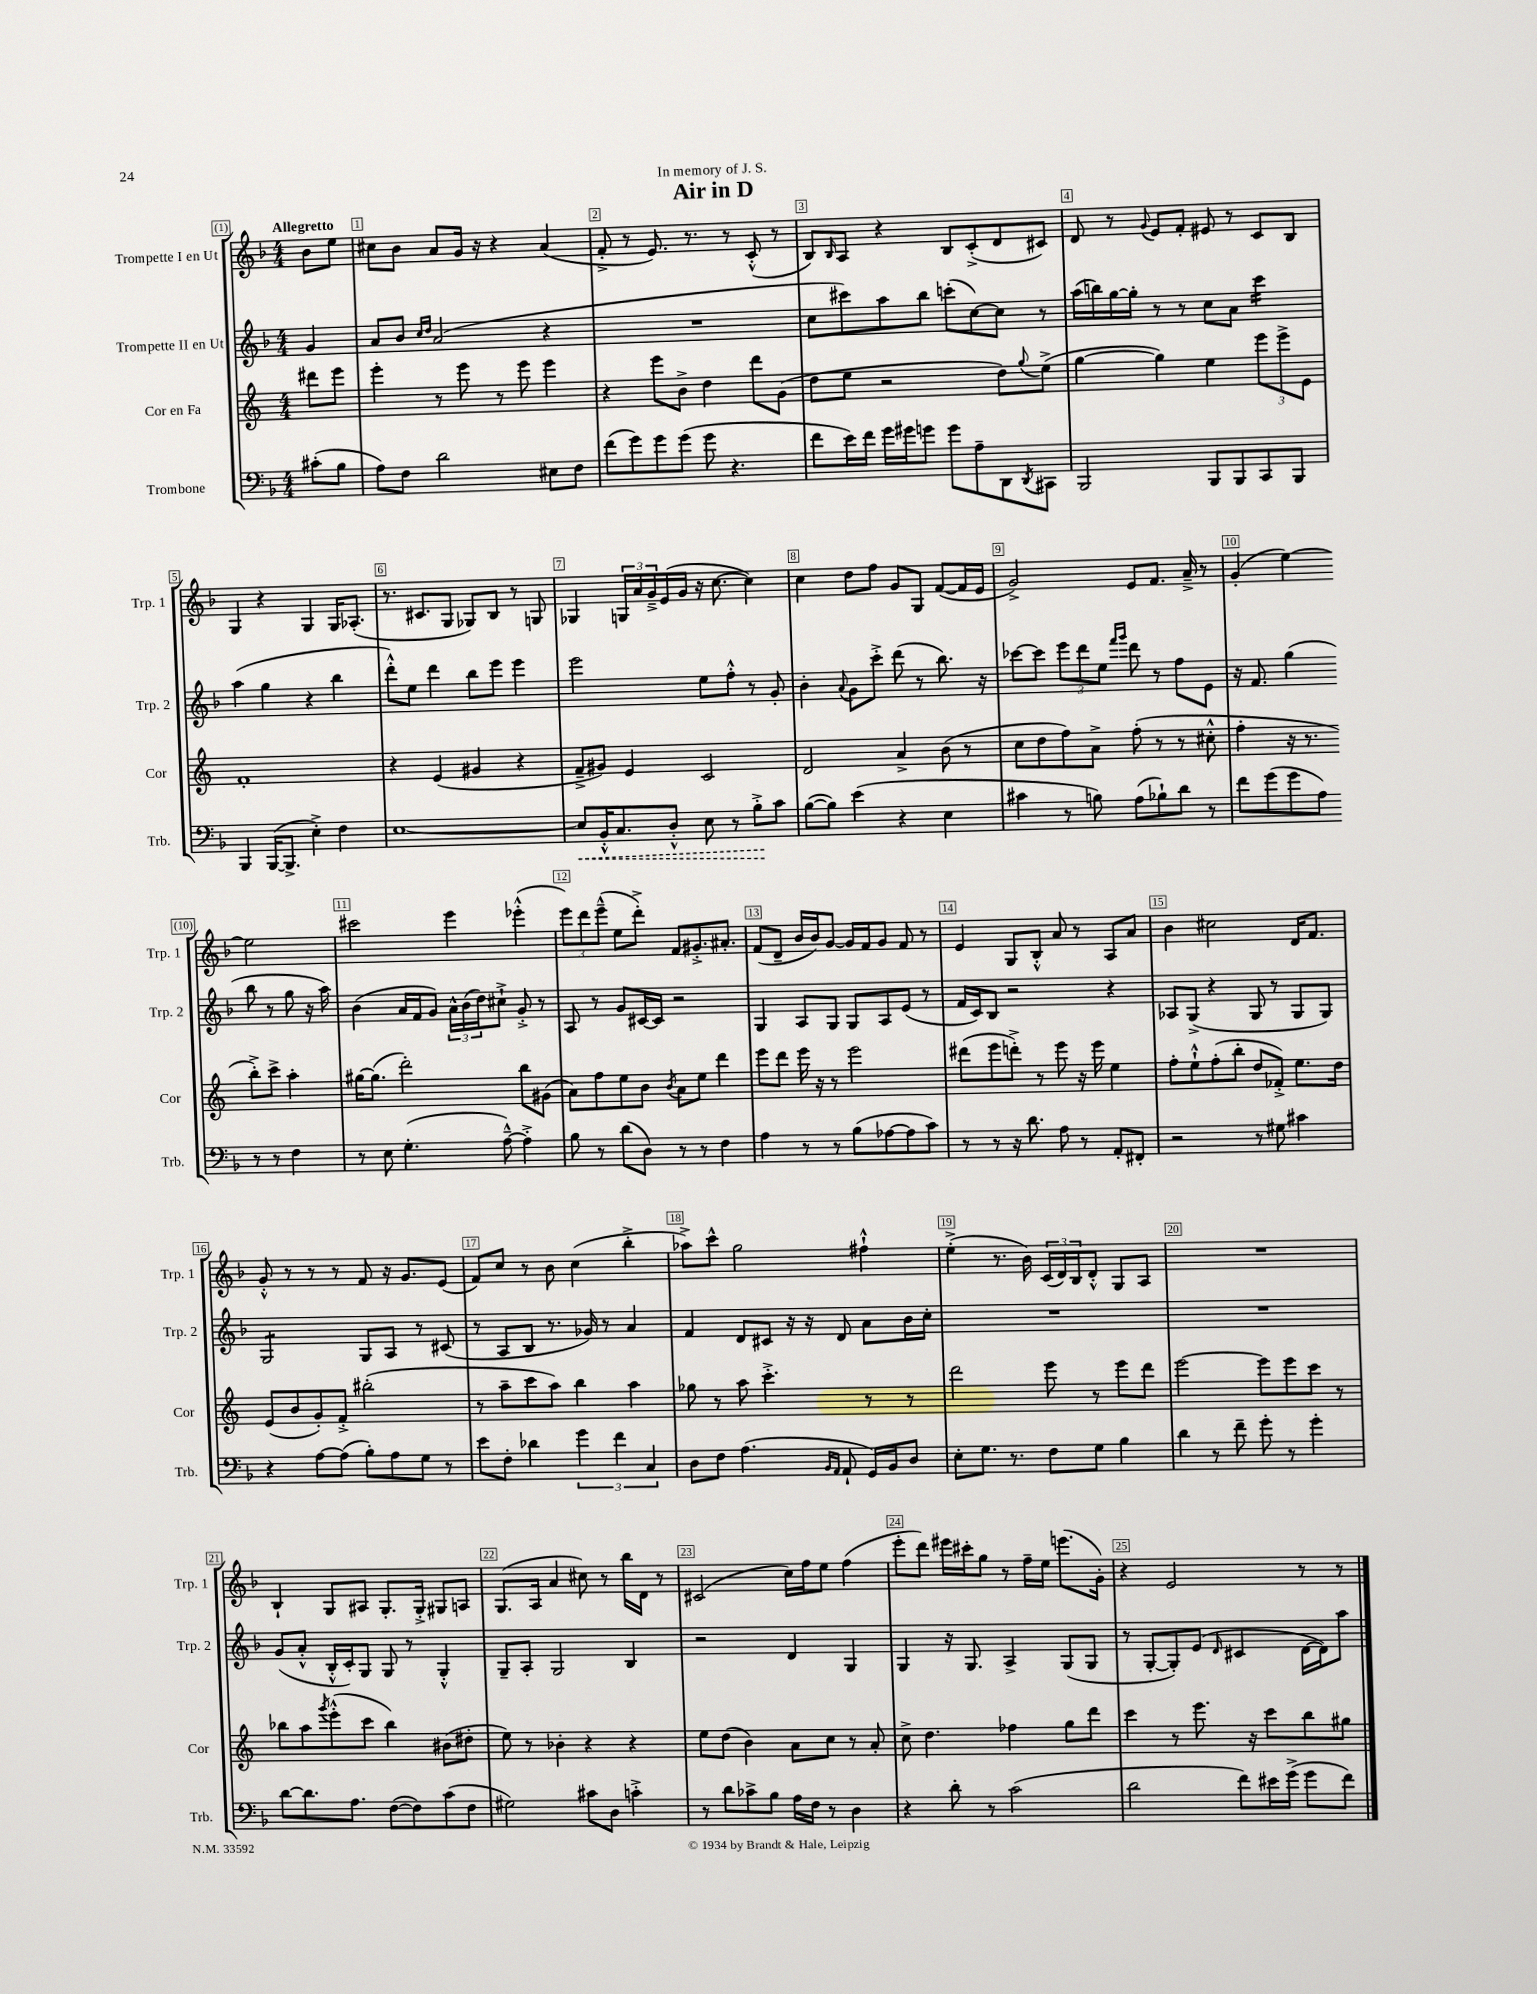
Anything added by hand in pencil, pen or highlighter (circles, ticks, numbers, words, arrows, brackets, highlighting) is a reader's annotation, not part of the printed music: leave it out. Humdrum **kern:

**kern	**dynam	**kern	**kern	**kern
*part4	*part4	*part3	*part2	*part1
*staff4	*staff4	*staff3	*staff2	*staff1
*I"Trombone	*	*I"Cor en Fa	*I"Trompette II en Ut	*I"Trompette I en Ut
*I'Trb.	*	*I'Cor	*I'Trp. 2	*I'Trp. 1
*clefF4	*	*clefG2	*clefG2	*clefG2
*k[b-]	*	*k[]	*k[b-]	*k[b-]
*M4/4	*	*M4/4	*M4/4	*M4/4
=	=	=	=	=
!	!	!	!	!LO:TX:a:B:t=Allegretto
(8c#X'\L	.	8ddd#X\L	4g/	8b-\L
8B-\J	.	8eee\J	.	8ee\J
=1	=1	=1	=1	=1
8A\L)	.	4eee'\	8a/L	8cc#X\L
8F\J	.	.	8b-/J	8b-\J
.	.	.	16qqcc/LL	.
.	.	.	16qqdd/JJ	.
2d\	.	8r	(2a/	8a/L
.	.	8eee\	.	16g/Jk
.	.	.	.	16r
.	.	8r	.	4r
.	.	8eee\	.	.
8E#X\L	.	4eee\	4r	(4a/
8F\J	.	.	.	.
=2	=2	=2	=2	=2
(8f\L	.	4r	1r	8f'^/
8g\)	.	.	.	8r
8g\	.	8eee\L	.	8.e/)
(8g\J	.	8b^\J	.	.
.	.	.	.	8.r
8g\	.	4dd\	.	.
4.r	.	.	.	8r
.	.	8ddd\L	.	(8c'^^/
.	.	(8g\J	.	8r
=3	=3	=3	=3	=3
8f\L	.	8dd\L	8cc\L	8B-/L)
.	.	.	.	16qqB-/
16e\L)	.	8ee\J	8ccc#X\)	8A/J
16f\JJ	.	.	.	.
16g\LL	.	2r	8aa\	4r
16g#X\J	.	.	.	.
8gn\J	.	.	8bb-\J	.
8g\L	.	.	(8cccn'\L	8B-/L
8A~\	.	.	[8cc\)	(8c'^/
8DD\	.	8dd\L)	8cc\J]	8d/
8qDD/	.	8qqgg/	.	.
8CC#X\J	.	(8ee^\J	8r	8c#X/J)
=4	=4	=4	=4	=4
2BBB-/	.	[4gg\	(16aa\LL	8d/
.	.	.	16bbn\)	.
.	.	.	[16gg\	8r
.	.	.	16gg'\JJ]	.
.	.	.	.	8qqg/
.	.	4gg\])	8r	8e/L
.	.	.	8r	8f'/J
8BBB-/L	.	4ee\	8cc\L	8e#X/
8BBB-/	.	.	8a\J	8r
*	*	*	*tremolo	*
8CC/	.	12eee\L	16ccc\LL	8c/L
.	.	.	16ccc\	.
.	.	12eee^\	.	.
8BBB-/J	.	.	16ccc\	8B-/J
.	.	12e\J	.	.
.	.	.	16ccc\JJ	.
*	*	*	*Xtremolo	*
!!LO:LB:g=z
=5	=5	=5	=5	=5
4BBB-/	.	1f'	(4aa\	4G/
([16BBB-/KL	.	.	4gg\	4r
8.BBB-^/J]	.	.	.	.
4E'^\)	.	.	4r	4G/
4F\	.	.	4bb-\	16G/KL
.	.	.	.	(8.A-X'/J
=6	=6	=6	=6	=6
[1E	.	4r	8ddd'^^\L)	8.r
.	.	.	8ee\J	.
.	.	.	.	8.c#X/L
.	.	(4e/	4ddd\	.
.	.	.	.	8G/J
.	.	4g#X/	8bb-\L	8G-X/L)
.	.	.	8eee\J	8B-/J
.	.	4r	4eee\	8r
.	.	.	.	8Gn/
=7	=7	=7	=7	=7
!	!LO:HP:b	!	!	!
8E/L]	<	8f~^/L	2eee\	4G-X/
16BB-'^^/K	.	8g#X/J)	.	.
8.C/	.	.	.	.
.	.	4e/	.	24Gn/LL
.	.	.	.	24a/
.	.	.	.	24g~^/
8D'^^/J	.	.	.	(16e/
.	.	.	.	16g/JJ
8E\	.	2c/	8ee\L	16r
.	.	.	.	[8.cc\
8r	.	.	8ff'^^\J	.
8B-'^\L	.	.	8r	4cc\])
8c\J	[	.	8g'/	.
=8	=8	=8	=8	=8
([8B-\L	.	2d/	4b-'\	4cc\
8B-\J])	.	.	.	.
.	.	.	8qqa/	.
(4e\	.	.	8g\L	8dd\L
.	.	.	8ccc'^\J	8ff\J
4r	.	4a^/	(8ddd\	8g/L
.	.	.	8r	8G/J
4E\	.	(8b\	8.bb-\)	([8f/L
.	.	8r	.	16f/L]
.	.	.	16r	16e/JJ
=9	=9	=9	=9	=9
4c#X\	.	8cc\L	[8ccc-X\L	2g^/)
.	.	8dd\	8ccc-\J]	.
8r	.	8ff\)	12eee\L	.
.	.	.	12ddd\	.
8Bn\)	.	8a^\J	.	.
.	.	.	12ee\J	.
.	.	.	16qqfff/LL	.
.	.	.	16qqggg/JJ	.
(8A\L	.	(8ff'\	8ddd\	8e/L
8B-X`\)	.	8r	8r	8.f/J
8d\J	.	8r	8ff\L	.
.	.	.	.	16a~^/
8r	.	8cc#X'^^\	8e\J	8r
=10	=10	=10	=10	=10
8f\L	.	4ff'\	16r	(4g'/
.	.	.	8.f/	.
(8g\	.	.	.	.
8g\	.	16r	(4gg\	[4ee\)
.	.	8.r	.	.
8A\J)	.	.	.	.
8r	.	8bb'^\L)	8bb-\	2ee\]
8r	.	8ccc^\J	8r	.
4F\	.	4aa'\	8gg\	.
.	.	.	16r	.
.	.	.	16aa\)	.
!!LO:LB:g=z
=11	=11	=11	=11	=11
8r	.	[16gg#X\KL	(4b-\	2ccc#X\
.	.	(8.gg#\J]	.	.
8E\	.	.	.	.
(4.G'\	.	2ddd'\)	16a/LL	.
.	.	.	16f/J	.
.	.	.	8g/J)	.
.	.	.	24a^^\LL	4eee\
.	.	.	(24b-\	.
.	.	.	24dd\J)	.
[8A~^^\)	.	.	8cc#X`^\J	.
4A'^\]	.	8bb\L	8g'^/	(4eee-X'^^\
.	.	(8g#X\J	8r	.
=12	=12	=12	=12	=12
8B-\	.	8a\L)	8A/	12eee\L)
.	.	.	.	12ddd\
8r	.	8ff\	8r	.
.	.	.	.	(12eee~^^\J
(8d\L	.	8ee\	8g/L	8ee\L
8D\J)	.	8b\J	[16c#X/L	8ddd'^\J)
.	.	.	16c#/JJ]	.
.	.	8qb/	.	.
8r	.	8a\L	2r	8f/L
8r	.	8ee\J	.	8.g#X'^/
4F\	.	4ddd\	.	.
.	.	.	.	8.a#X'/J
=13	=13	=13	=13	=13
4A\	.	8eee\L	4G/	(8f/L
.	.	8ddd\J	.	8d~/J
8r	.	16eee\	8A/L	16b-/LL
.	.	16r	.	16b-/J)
8r	.	8r	8G/J	[8g/J
(8B-\L	.	2eee\	8G/L	16g/LL]
.	.	.	.	16f/J
[8A-X\	.	.	8A/	8g/J
8A-\]	.	.	(8e/J	8f/
8c\J)	.	.	8r	8r
=14	=14	=14	=14	=14
8r	.	(8ddd#X\L	16f/LL	4e/
.	.	.	16c/J)	.
8r	.	8eee\	8B-/J	.
16r	.	8dddn'^\J)	2r	8G/L
8.d\	.	.	.	.
.	.	8r	.	8B-'^^/J
8A\	.	8eee\	.	8a/
8r	.	16r	.	8r
.	.	16eee\	.	.
8AA'/L	.	4ee\	4r	8A/L
8FF#X'/J	.	.	.	8a/J
=15	=15	=15	=15	=15
2r	.	8ff'\L	8A-X/L	4b-\
.	.	8ee`^^\	(8G^/J	.
.	.	(8ff'\	4r	2cc#X\
.	.	8bb'\J	.	.
8r	.	8dd/L	8G/	.
8G#X\	.	8f-X'^/J)	8r	.
4c#X\	.	8.ee\L	8G/L	16d/KL
.	.	.	.	8.f/J
.	.	.	8G/J)	.
.	.	16dd\Jk	.	.
!!LO:LB:g=z
=16	=16	=16	=16	=16
*	*	*	*tremolo	*
4r	.	(8e/L	8G/L	8g'^^/
.	.	8b/	8G/	8r
[8A\L	.	8g'/)	8G/	8r
(8A\J]	.	8f'^/J	8G/J	8r
*	*	*	*Xtremolo	*
8B-'\L)	.	(2bb#X'\	8G/L	8f/
8A\	.	.	8A/J	16r
.	.	.	.	8.g/L
8G\J	.	.	8r	.
8r	.	.	(8c#X/	(8e/J
=17	=17	=17	=17	=17
8e\L	.	8r	8r	8f/L)
8F'\J	.	8aa~\L	8A/L	8cc/J
4d-X\	.	8ccc\	8B-/J	8r
.	.	8aa\J)	8.r	8b-\
6g\	.	4bb\	.	(4cc\
.	.	.	16g-X/)	.
.	.	.	8r	.
6f\	.	.	.	.
.	.	4aa\	4a/	4bb-'^\
6C/	.	.	.	.
=18	=18	=18	=18	=18
8D\L	.	8gg-X\	4f/	8aa-X^\L)
8F\J	.	8r	.	8ccc^^\J
(4.A\	.	8aa\	8d/L	2gg\
.	.	4.ccc'^\	8c#X/J	.
.	.	.	16r	.
.	.	.	16r	.
16qqBB-/LL	.	.	.	.
16qqAA/JJ	.	.	.	.
8AA`/	.	.	8d/	.
16GG/LL)	.	8r	8a\L	4ff#X`^^\
16BB-/J	.	.	.	.
8D/J	.	8r	16b-\L	.
.	.	.	16cc'\JJ	.
=19	=19	=19	=19	=19
8E'\L	.	2ddd\	1r	(4ee'^\
8.G\J	.	.	.	.
.	.	.	.	8.r
8.r	.	.	.	.
.	.	.	.	16b-\)
8F\L	.	8eee\	.	(24c/LL
.	.	.	.	24d/)
.	.	.	.	24B-/J
8G\J	.	8r	.	8d'^^/J
4B-\	.	8eee\L	.	8G/L
.	.	8ddd\J	.	8A/J
=20	=20	=20	=20	=20
4d\	.	[2eee\	1r	1r
8r	.	.	.	.
8f~\	.	.	.	.
8g'\	.	8eee\L]	.	.
8r	.	8eee\	.	.
4g'\	.	8ccc\J	.	.
.	.	8r	.	.
!!LO:LB:g=z
=21	=21	=21	=21	=21
[8d\L	.	8bb-X\L	(8g/L	4B-`/
8.d\]	.	8aa\	8a'^^/J	.
.	.	8qggg/	.	.
.	.	(8eee'^^\	16B-'^^/LL	8G/L
8.A\J	.	.	16c'/J)	.
.	.	8ccc\J	8G/J	8A#X/J
([8F\L	.	4bb-\)	8G/	8.G'/L
8F\])	.	.	8r	.
.	.	.	.	16G'^/Jk
(8c\	.	(8b#X\L	4G'^^/	8G#X/L
8F\J	.	8dd#X'\J	.	8An/J
=22	=22	=22	=22	=22
2G#X\)	.	8ee\)	8G~/L	(8.G/L
.	.	8r	8A'/J	.
.	.	.	.	16A/Jk
.	.	4b-X'\	2G/	4a/
8c#X\L	.	4r	.	8cc#X\)
8D\J	.	.	.	8r
4cn'^\	.	4r	4B-/	16bb-\LL
.	.	.	.	16d\JJ
.	.	.	.	8r
=23	=23	=23	=23	=23
8r	.	8ee\L	2r	(2c#X/
8d\L	.	(8dd\J	.	.
8c-X^\	.	4b\)	.	.
8B-\J	.	.	.	.
16A\LL	.	8a\L	4d/	16cc\LL)
16F\JJ	.	.	.	16ff\J
8r	.	8cc\J	.	8ee\J
4D\	.	8r	4G/	(4ff\
.	.	8a'/	.	.
=24	=24	=24	=24	=24
4r	.	8cc^\	4G/	8eee'\L
.	.	4.dd\	.	8ddd\J)
8d'\	.	.	16r	16eee#X\LL
.	.	.	8.G/	16ccc#X'\J
8r	.	.	.	8gg\J
(2c\	.	4ff-X\	4A^/	8r
.	.	.	.	16ff~\LL
.	.	.	.	16ee\JJ
.	.	8gg\L	(8G/L	(8.eeen\L
.	.	8ddd\J	8G/J	.
.	.	.	.	16g'\Jk)
=25	=25	=25	=25	=25
2d\	.	4ccc\	8r	4r
.	.	.	[8G'/L	.
.	.	8r	8G'/])	2e/
.	.	8.eee\	(8e/J	.
.	.	.	16qqd/	.
8f\L)	.	.	4c#X/	.
.	.	16r	.	.
16e#X\L	.	8ccc\L	.	.
(16g^\JJ	.	.	.	.
8g\L	.	8bb\	[16d\LL	8r
.	.	.	16d\J])	.
8f\J)	.	8gg#X\J	8aa\J	8r
==	==	==	==	==
*-	*-	*-	*-	*-
